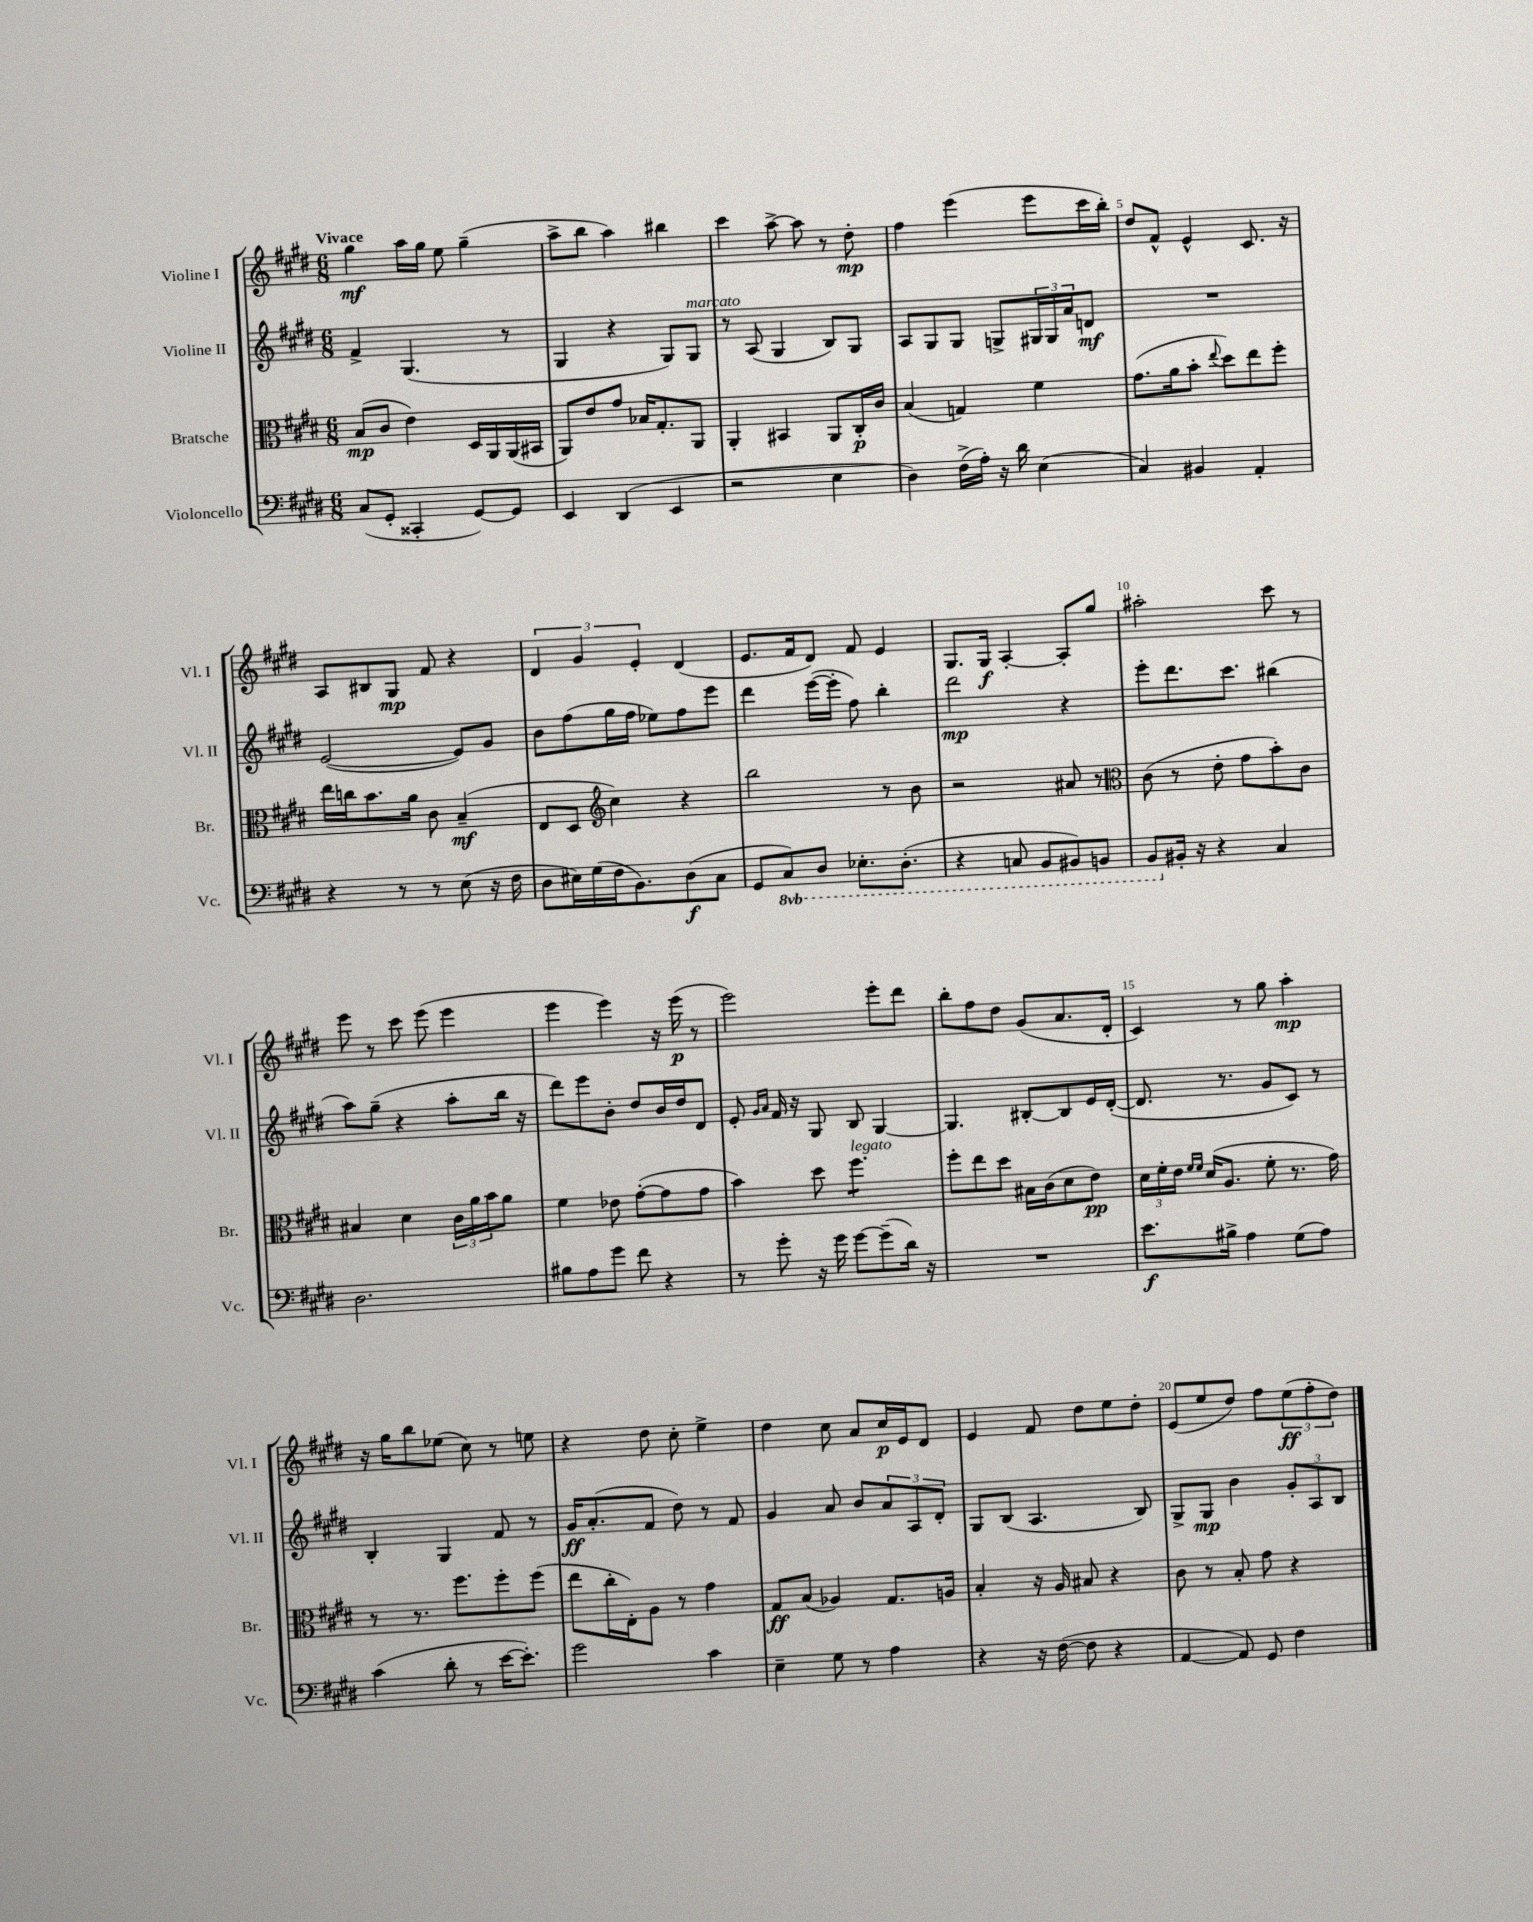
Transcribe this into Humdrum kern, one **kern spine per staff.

**kern	**dynam	**kern	**dynam	**kern	**dynam	**kern	**dynam
*part4	*part4	*part3	*part3	*part2	*part2	*part1	*part1
*staff4	*staff4	*staff3	*staff3	*staff2	*staff2	*staff1	*staff1
*I"Violoncello	*	*I"Bratsche	*	*I"Violine II	*	*I"Violine I	*
*I'Vc.	*	*I'Br.	*	*I'Vl. II	*	*I'Vl. I	*
*clefF4	*	*clefC3	*	*clefG2	*	*clefG2	*
*k[f#c#g#d#]	*	*k[f#c#g#d#]	*	*k[f#c#g#d#]	*	*k[f#c#g#d#]	*
*M6/8	*	*M6/8	*	*M6/8	*	*M6/8	*
=1	=1	=1	=1	=1	=1	=1	=1
!	!	!	!	!	!	!LO:TX:a:B:t=Vivace	!
(8C#/L	.	(8B/L	mp	4f#^/	.	4gg#\	mf
8GG#'/J	.	8c#/J	.	.	.	.	.
4CC##X'/	.	4e\)	.	(4.G#/	.	16aa\LL	.
.	.	.	.	.	.	16gg#\JJ	.
.	.	.	.	.	.	8ee\	.
[8GG#/L)	.	16D#/LL	.	.	.	(4gg#~\	.
.	.	16AA/	.	.	.	.	.
8GG#/J]	.	(16AA/	.	8r	.	.	.
.	.	16BB#X/JJ	.	.	.	.	.
=2	=2	=2	=2	=2	=2	=2	=2
4EE/	.	8AA/L)	.	4G#/	.	8aa^\L	.
.	.	8e/	.	.	.	8bb\J	.
(4DD#/	.	8g#/J	.	4r	.	4aa\)	.
.	.	16B-X/KL	.	.	.	.	.
.	.	8.G#'/	.	.	.	.	.
4EE/	.	.	.	8G#/L)	.	4bb#X\	.
!	!	!	!	!LO:TX:a:i:t=marcato	!	!	!
.	.	8AA/J	.	8G#/J	.	.	.
=3	=3	=3	=3	=3	=3	=3	=3
2r	.	4AA'/	.	8r	.	4ccc#\	.
.	.	.	.	(8A/	.	.	.
.	.	4BB#X/	.	4G#/	.	[8aa^\	.
.	.	.	.	.	.	8aa\]	.
4E\	.	8AA/L	.	8B/L)	.	8r	.
.	.	16C#'/L	p	8G#/J	.	8dd#'\	mp
.	.	16c#/JJ	.	.	.	.	.
=4	=4	=4	=4	=4	=4	=4	=4
4D#\)	.	(4B/	.	8A/L	.	4ff#\	.
.	.	.	.	8G#/	.	.	.
(16F#^\LL	.	4Gn/)	.	8G#/J	.	(4eee\	.
16A'\JJ)	.	.	.	.	.	.	.
16r	.	.	.	8Gn^/L	.	.	.
16d#\	.	.	.	.	.	.	.
(4E\	.	4f#\	.	24G#X/L	.	8eee\L	.
.	.	.	.	24G#/	.	.	.
.	.	.	.	24a/J	.	.	.
.	.	.	.	8dn/J	mf	16ccc#\L	.
.	.	.	.	.	.	16bb'\JJ)	.
=5	=5	=5	=5	=5	=5	=5	=5
4C#/)	.	(8.g#\L	.	2.r	.	8dd#/L	.
.	.	.	.	.	.	8f#^^/J	.
.	.	16a\k	.	.	.	.	.
4BB#X/	.	8b'\J	.	.	.	4e^^/	.
.	.	8qqee/	.	.	.	.	.
.	.	8dd#\L)	.	.	.	.	.
4AA'/	.	8ee\	.	.	.	8.c#/	.
.	.	8ff#'\J	.	.	.	.	.
.	.	.	.	.	.	16r	.
!!LO:LB:g=z
=6	=6	=6	=6	=6	=6	=6	=6
4r	.	16ee\LL	.	([2e/	.	8A/L	.
.	.	16ccn\J	.	.	.	.	.
.	.	8.b\	.	.	.	8B#X/	.
8r	.	.	.	.	.	8G#/J	mp
.	.	16a\Jk	.	.	.	.	.
8r	.	8c#\	.	.	.	8f#/	.
(8E\	.	(4B~/	mf	8e/L])	.	4r	.
16r	.	.	.	8g#/J	.	.	.
16F#\	.	.	.	.	.	.	.
=7	=7	=7	=7	=7	=7	=7	=7
8D#\L	.	8E/L	.	8b\L	.	6d#/	.
16E#X\L)	.	8D#/J	.	(8ff#\	.	.	.
.	.	.	.	.	.	6g#/	.
(16G#\	.	.	.	.	.	.	.
*	*	*clefG2	*	*	*	*	*
16F#\J	.	4cc#\)	.	16gg#\L	.	.	.
8.BB\)	.	.	.	16ff#\JJ	.	.	.
.	.	.	.	.	.	6e'/	.
.	.	.	.	8ee-X\L)	.	.	.
(8D#\	f	4r	.	8ff#\	.	(4d#/	.
8C#\J	.	.	.	8eee\J	.	.	.
=8	=8	=8	=8	=8	=8	=8	=8
8GG#/L	.	2bb\	.	4ddd#\	.	8.e/L	.
*8ba	*	*	*	*	*	*	*
8CC#/)	.	.	.	.	.	.	.
.	.	.	.	.	.	16f#/k	.
8DD#/J	.	.	.	([16eee\LL	.	8d#/J)	.
.	.	.	.	16eee'\JJ]	.	.	.
8.EE-X'\L	.	.	.	8ff#\)	.	8f#/	.
.	.	8r	.	4bb'\	.	4e/	.
(8.DD#'\J	.	.	.	.	.	.	.
.	.	8b\	.	.	.	.	.
=9	=9	=9	=9	=9	=9	=9	=9
4r	.	2r	.	2ddd#\	mp	8.G#/L	.
.	.	.	.	.	.	16G#/Jk	f
8CCn/	.	.	.	.	.	[4A'/	.
8BBB/L	.	.	.	.	.	.	.
8BBB#X/)	.	8a#X/	.	4r	.	8A'/L]	.
8BBBn/J	.	8r	.	.	.	8gg#/J	.
=10	=10	=10	=10	=10	=10	=10	=10
*	*	*clefC3	*	*	*	*	*
8BBB/L	.	(8c#\	.	8eee'\L	.	2aa#X'\	.
*X8ba	*	*	*	*	*	*	*
16BB#X'/Jk	.	8r	.	8.ddd#\	.	.	.
16r	.	.	.	.	.	.	.
4r	.	8e'\	.	.	.	.	.
.	.	.	.	8.ccc#\J	.	.	.
.	.	8g#\L	.	.	.	.	.
4C#/	.	8b'\)	.	(4bb#X\	.	8ccc#\	.
.	.	8c#\J	.	.	.	8r	.
!!LO:LB:g=z
=11	=11	=11	=11	=11	=11	=11	=11
2.D#\	.	4B#X/	.	8aa\L)	.	8eee\	.
.	.	.	.	(8gg#~\J	.	8r	.
.	.	4d#\	.	4r	.	8ccc#\	.
.	.	.	.	.	.	(8eee\	.
.	.	24c#\LL	.	8aa'\L	.	4eee\	.
.	.	24a\	.	.	.	.	.
.	.	24b\J	.	.	.	.	.
.	.	8a\J	.	16bb\Jk	.	.	.
.	.	.	.	16r	.	.	.
=12	=12	=12	=12	=12	=12	=12	=12
8B#X\L	.	4f#\	.	8ddd#\L)	.	4eee\	.
8A\	.	.	.	8eee\	.	.	.
8g#\J	.	8e-X\	.	8b'\J	.	4eee\)	.
8f#\	.	([8g#'\L	.	8dd#/L	.	.	.
4r	.	8g#\]	.	16b/L	.	16r	.
.	.	.	.	16dd#/J	.	(16eee\	p
.	.	8g#\J	.	8d#/J	.	8r	.
=13	=13	=13	=13	=13	=13	=13	=13
8r	.	4b\)	.	8e'/	.	2eee\)	.
.	.	.	.	16qqg#/LL	.	.	.
.	.	.	.	16qqa/JJ	.	.	.
8g#'\	.	.	.	16f#/	.	.	.
.	.	.	.	16r	.	.	.
16r	.	8dd#\	.	8G#/	.	.	.
16g#\	.	.	.	.	.	.	.
!	!	!LO:TX:a:i:t=legato	!	!	!	!	!
*	*	*tremolo	*	*	*	*	*
[8g#\L	.	8ff#\L	.	8B/	.	.	.
(8g#~\]	.	8ff#\	.	[4G#/	.	8eee'\L	.
16d#\Jk)	.	8ff#\J	.	.	.	8ddd#\J	.
*	*	*Xtremolo	*	*	*	*	*
16r	.	.	.	.	.	.	.
=14	=14	=14	=14	=14	=14	=14	=14
2.r	.	8ff#'\L	.	4.G#/]	.	8bb'\L	.
.	.	8ee\	.	.	.	8ff#\	.
.	.	8dd#\J	.	.	.	8dd#\J	.
.	.	16B#X\LL	.	[8B#X'/L	.	(8g#/L	.
.	.	(16c#\J	.	.	.	.	.
.	.	8d#\	.	8B#/]	.	8.a/	.
.	.	8e\J)	pp	16e/L	.	.	.
.	.	.	.	([16d#'/JJ	.	16d#'/Jk	.
=15	=15	=15	=15	=15	=15	=15	=15
8.e\L	f	24d#\LL	.	8.d#/]	.	4c#/)	.
.	.	24f#'\	.	.	.	.	.
.	.	24e\JJ	.	.	.	.	.
.	.	16qqf#/LL	.	.	.	.	.
.	.	16qqf#/JJ	.	.	.	.	.
.	.	(16d#/KL	.	.	.	.	.
16B#X^\Jk	.	8.A/J	.	8.r	.	.	.
4A\	.	.	.	.	.	8r	.
.	.	8f#'\	.	8g#/L	.	8gg#\	.
(8G#\L	.	8.r	.	8c#/J)	.	4aa'\	mp
8A\J)	.	.	.	8r	.	.	.
.	.	16g#\)	.	.	.	.	.
!!LO:LB:g=z
=16	=16	=16	=16	=16	=16	=16	=16
(4c#\	.	8r	.	4B'/	.	16r	.
.	.	.	.	.	.	16gg#\KL	.
.	.	8.r	.	.	.	8bb\	.
8d#'\	.	.	.	4G#/	.	(8ee-X\J	.
.	.	8.ff#\L	.	.	.	.	.
8r	.	.	.	.	.	8cc#\)	.
[16e\KL	.	8ff#'\	.	8f#/	.	8r	.
8.e'\J])	.	.	.	.	.	.	.
.	.	(8ff#\J	.	8r	.	8een\	.
=17	=17	=17	=17	=17	=17	=17	=17
2g#\	.	8ee\L	.	16g#/KL	ff	4r	.
.	.	.	.	(8.a'/	.	.	.
.	.	16cc#'\L	.	.	.	.	.
.	.	16E'\J)	.	.	.	.	.
.	.	8A\J	.	8f#/J	.	8dd#\	.
.	.	8r	.	8dd#\)	.	8cc#'\	.
4c#\	.	4g#\	.	8r	.	4ee^\	.
.	.	.	.	8f#/	.	.	.
=18	=18	=18	=18	=18	=18	=18	=18
4E~\	.	8G#/L	ff	4g#/	.	4dd#\	.
.	.	(8B/J	.	.	.	.	.
8G#\	.	4A-X/)	.	8a/	.	8cc#\	.
8r	.	.	.	8b/L	.	8a/L	.
4A\	.	8.G#/L	.	12a/	.	16cc#/L	p
.	.	.	.	.	.	16e/J	.
.	.	.	.	12A/	.	.	.
.	.	.	.	.	.	8d#/J	.
.	.	.	.	12d#'/J	.	.	.
.	.	16An/Jk	.	.	.	.	.
=19	=19	=19	=19	=19	=19	=19	=19
4r	.	4B'/	.	8G#/L	.	4e/	.
.	.	.	.	(8B/J	.	.	.
16r	.	16r	.	4.A/	.	8f#/	.
([16F#\	.	16A/	.	.	.	.	.
8F#\]	.	8B#X/	.	.	.	8dd#\L	.
4r	.	4r	.	.	.	8ee\	.
.	.	.	.	8B/)	.	8dd#'\J	.
=20	=20	=20	=20	=20	=20	=20	=20
[4AA/	.	8c#\	.	8G#^/L	.	(8e/L	.
.	.	8r	.	8G#/J	mp	8ee/	.
8AA/])	.	8B'/	.	4b\	.	8dd#/J)	.
8GG#/	.	8g#\	.	.	.	8ff#\L	.
4F#\	.	4r	.	12g#'/L	.	(12ee\	ff
.	.	.	.	12A/	.	12ff#'\	.
.	.	.	.	12B/J	.	12dd#\J)	.
==	==	==	==	==	==	==	==
*-	*-	*-	*-	*-	*-	*-	*-
